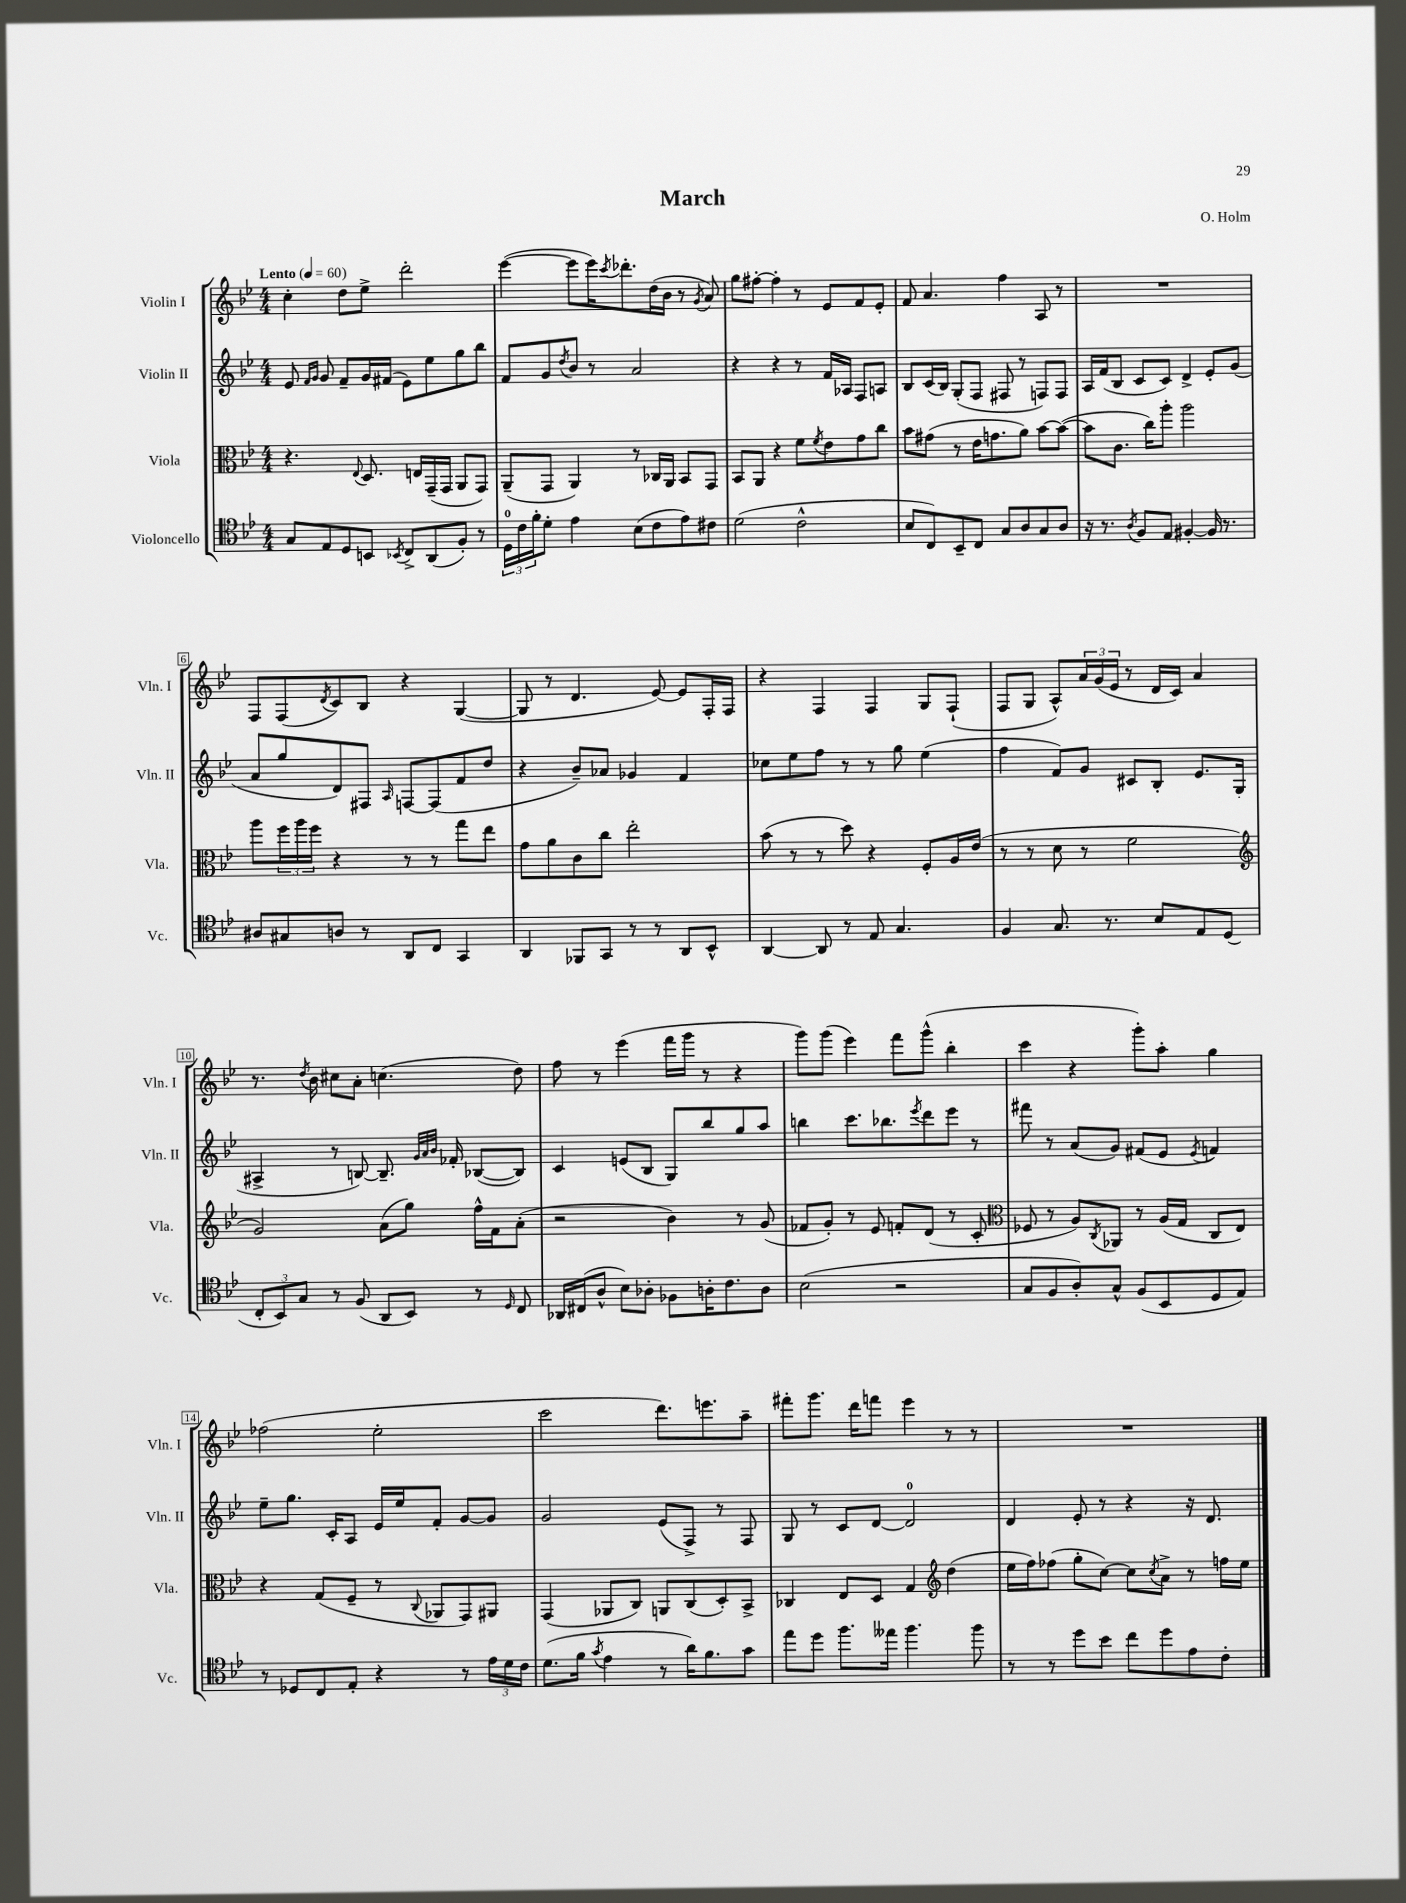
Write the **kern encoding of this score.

**kern	**kern	**kern	**kern
*staff4	*staff3	*staff2	*staff1
*clefC4	*clefC3	*clefG2	*clefG2
*k[b-e-]	*k[b-e-]	*k[b-e-]	*k[b-e-]
*M4/4	*M4/4	*M4/4	*M4/4
*MM60	*MM60	*MM60	*MM60
8G	4.r	8e-	4cc'
.	.	16qqf	.
.	.	16qqg	.
8E-	.	8g	.
8D	.	8f~	8dd
.	8qqE-	.	.
8BB	8.D	16g	8ee-^
.	.	(16f#	.
8qBB-	.	.	.
8C^	.	8e-)	2ddd'
.	16E	.	.
(8AA	(16GG~	8ee-	.
.	16GG	.	.
8F')	8AA	8gg	.
8r	8GG)	8bb-	.
=	=	=	=
24D	(8AA~	8f	([4eee-
24c	.	.	.
24f'	.	.	.
8d'	8GG	8g	.
.	.	8qdd	.
4e-	4AA)	8b-	8eee-]
.	.	8r	16eee-)
.	.	.	8qccc
.	.	.	8.ddd-'
(8B-	8r	2a	.
8c	16C-	.	(16dd
.	16AA	.	16b-
8e-)	8BB-	.	8r
.	.	.	8qg
8c#	8GG	.	8a)
=	=	=	=
(2d	8BB-	4r	8gg
.	8AA	.	[8ff#'
.	4r	4r	4ff#']
2c^^	8f	8r	8r
.	8qf	.	.
.	8e-	16f	8e-
.	.	16A-	.
.	8g	8F	8f
.	8cc	8A	8e-'
=	=	=	=
8B-	8b-	8B-	8f
8C)	(8g#	(16c	4.a
.	.	16B-)	.
8BB-~	8r	(8G'	.
8C	16e-	8F	.
.	8.g	.	.
8G	.	8F#	4ff
8A	8a)	8r	.
8G	[8b-	8F)	8A
8A	(8b-_	8F	8r
=	=	=	=
16r	8b-]	16A	1r
8.r	.	(16f	.
.	8.c	8B-	.
8qA	.	.	.
8F	.	8c	.
.	16cc)	.	.
8E-	8aa'	8c)	.
[4F#'	2aa	4d^	.
16F#]	.	8e-'	.
8.r	.	.	.
.	.	(8g	.
=	=	=	=
8A#	8aa	8a	8F
8G#	24ff	8gg	(8F
.	24aa	.	.
.	24ff	.	.
.	.	.	8qd
8A	4r	8d)	8c)
8r	.	8F#	8B-
.	.	16qqA	.
8AA	8r	[8F	4r
8C	8r	(8F]	.
4GG	8gg	8f	([4G
.	8ee-	8dd	.
=	=	=	=
4AA	8g	4r	8G]
.	8a	.	8r
8FF-	8c	8b-~)	4.d
8GG	8cc	8a-	.
8r	2ee-'	4g-	.
8r	.	.	[8e-)
8AA	.	4f	8e-]
8BB-^^	.	.	16F'
.	.	.	16F
=	=	=	=
[4AA	(8b-	8cc-	4r
.	8r	8ee-	.
8AA]	8r	8ff	4F
8r	8dd)	8r	.
8E-	4r	8r	4F
4.G	.	8gg	.
.	8F'	(4ee-	8G
.	16A	.	(8F`
.	(16e-	.	.
=	=	=	=
4F	8r	4ff	8F
.	8r	.	8G
8.G	8d	8f)	8A^^)
.	8r	8g	24a
.	.	.	(24g
8.r	.	.	.
.	.	.	24e-
.	2f	8c#	8r
8B-	.	8B-'	16d
.	.	.	16c)
8E-	.	8.e-	4a
(8D	.	.	.
.	.	(16G	.
=	=	=	=
*	*clefG2	*	*
12C'	2g)	4A#^	8.r
12BB-)	.	.	.
12G	.	.	.
.	.	.	8qdd
.	.	.	16b-
8r	.	8r	8cc#
(8F	.	[8B)	8a'
8AA	(8a	8.B~]	(4.cc
8BB-)	8gg)	.	.
.	.	32qqg	.
.	.	32qqa	.
.	.	32qqb-	.
.	.	16f-'	.
8r	16ff^^	([8B-	.
.	16f	.	.
16qqD	.	.	.
8C	(8a'	8B-])	8dd)
=	=	=	=
16AA-	2r	4c	8ff
(16C#	.	.	.
8A^^	.	.	8r
8B-)	.	(8e	(4eee-
8A-'	.	8B-	.
8F-	4b-)	8G)	16fff
.	.	.	16ggg
16A'	.	8bb-	8r
8.c	.	.	.
.	8r	8gg	4r
8A	(8g	8aa	.
=	=	=	=
(2B-	8f-	4bb	8ggg)
.	8g')	.	(8ggg
.	8r	8.ccc	4eee-)
.	8e-	.	.
.	.	8.bb-	.
2r	8f'	.	8fff
.	.	8qeee-	.
.	(8d	8ddd	(8ggg^^
.	8r	8eee-	4bb-'
.	8c'	8r	.
=	=	=	=
*	*clefC3	*	*
8G	8F-	8fff#	4ccc
8F	8r	8r	.
8A')	8A)	(8a	4r
.	8qC	.	.
8G^^	8AA-	8g)	.
(8F	8r	(8f#	8ggg')
8BB-	(16A	8e-	8aa'
.	16G	.	.
.	.	8qe-	.
8D	8C	4f)	4gg
8E-)	8E-)	.	.
=	=	=	=
8r	4r	8ee-~	(2ff-
8D-	.	8.gg	.
8C	(8G	.	.
.	.	16c'	.
8E-'	8F~	8A	.
4r	8r	16e-	2ee-'
.	.	16ee-	.
.	8qqC	.	.
.	8AA-	8f'	.
8r	8GG)	[8g	.
24e-	8AA#	8g]	.
24d	.	.	.
24c	.	.	.
=	=	=	=
(8.d	(4GG	2g	2ccc
16f	.	.	.
8qg	.	.	.
4e-	8AA-	.	.
.	8C)	.	.
8r	8AA	(8e-	8.ddd)
16a)	(8C	8F^)	.
8.f	.	.	8.eee
.	8D')	8r	.
8g	8BB-^	8F	8aa~
=	=	=	=
8ee-	4C-	8G	8fff#'
8dd	.	8r	8.ggg
8.ff	8E-	8c	.
.	.	.	16ddd
.	8D	[8d	8fff
16ee--	.	.	.
4.ff	4G	2d]	4eee-
*	*clefG2	*	*
.	(4dd	.	8r
8ff	.	.	8r
=	=	=	=
8r	16ee-	4d	1r
.	16ff)	.	.
8r	(8ff-	.	.
8dd	8gg'	8e-'	.
8b-	[8cc)	8r	.
8cc	8cc]	4r	.
.	8qcc	.	.
8dd	8a^	.	.
8e-	8r	16r	.
.	.	8.d	.
8c'	16ff	.	.
.	16ee-	.	.
==	==	==	==
*-	*-	*-	*-
